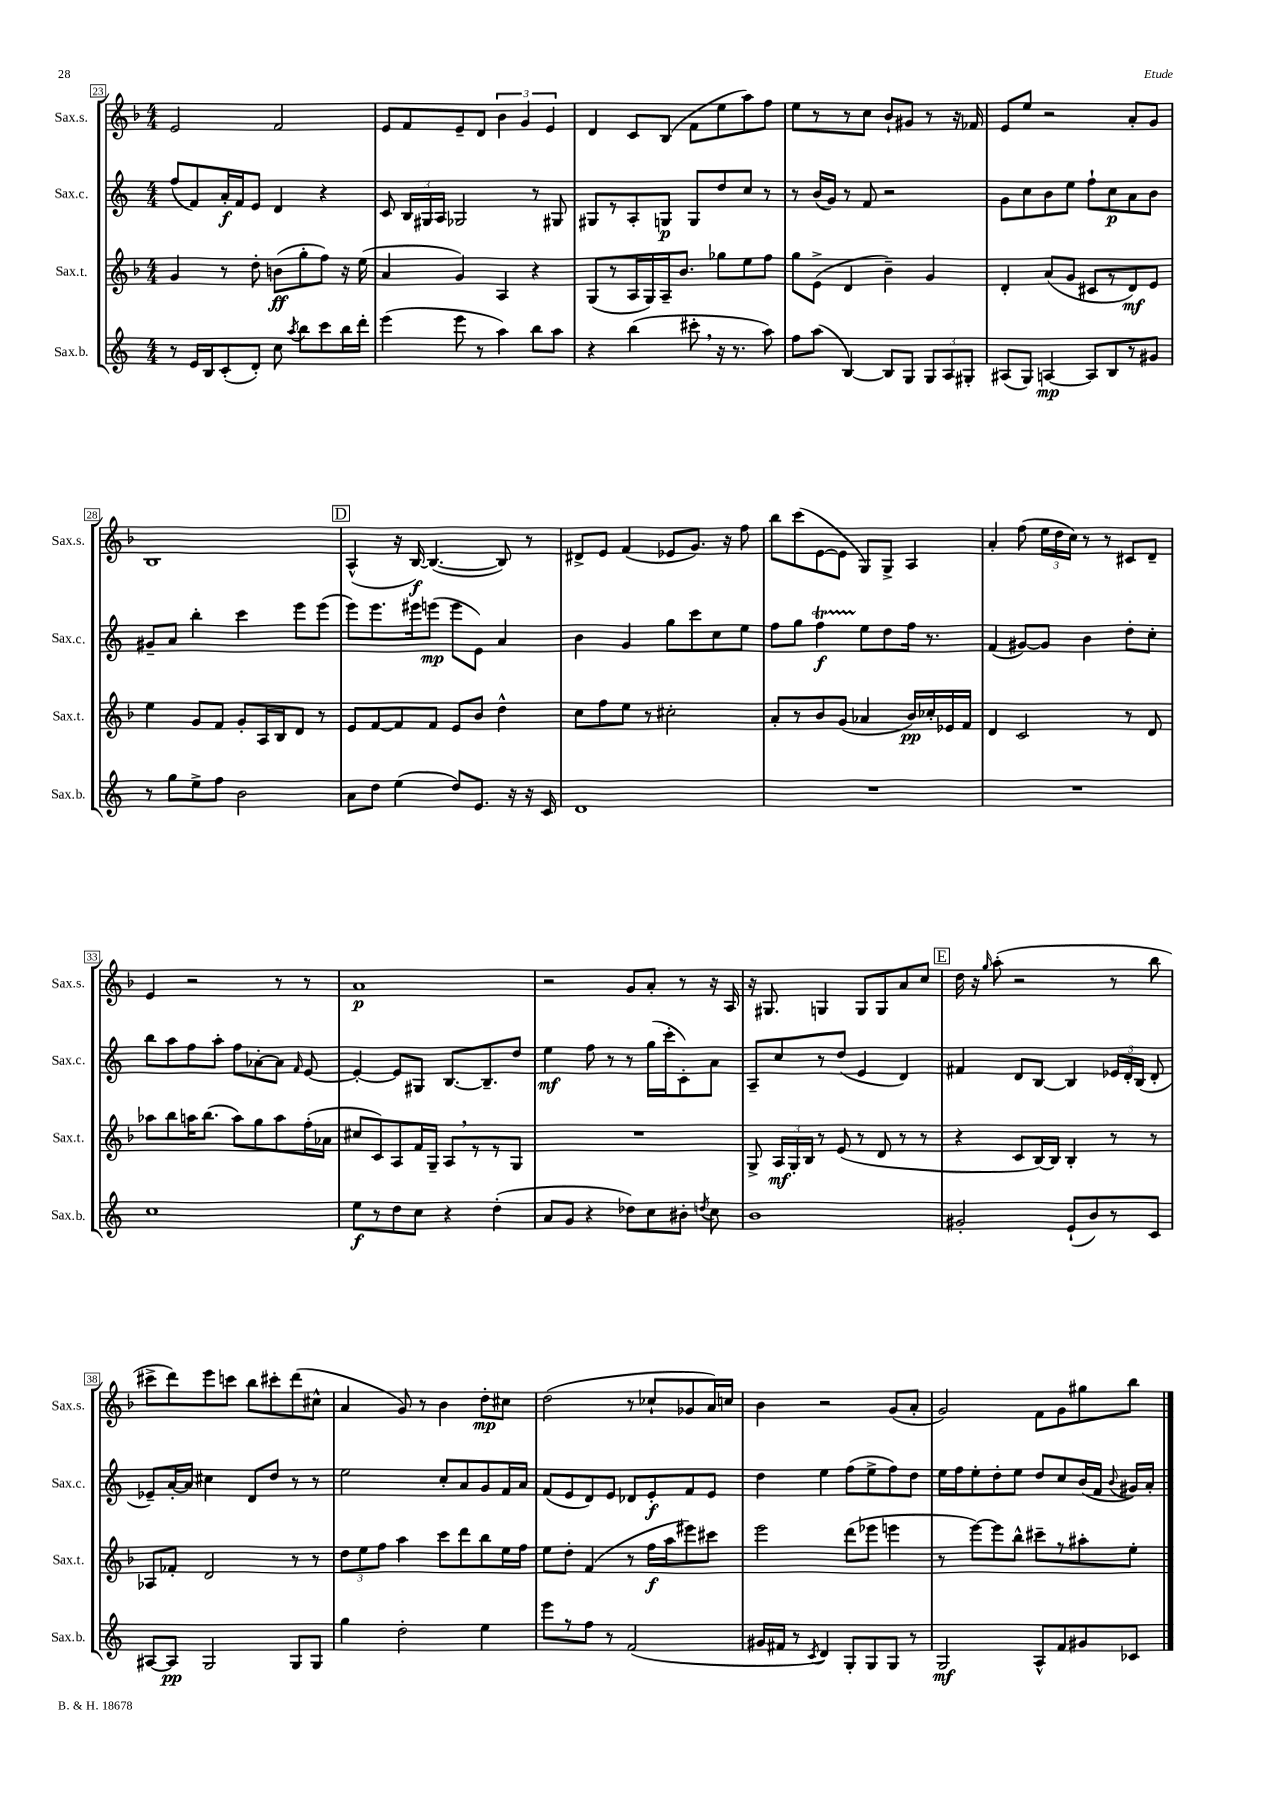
<<
\new StaffGroup <<
\new Staff = "s0" \with { instrumentName = "Sax.s." shortInstrumentName = "Sax.s." } {
    \clef treble \key f \major \numericTimeSignature \time 4/4
    \autoBeamOff e'2 f'2 |
    e'8[ f'8 e'8-- d'8] \tuplet 3/2 { bes'4 g'4 e'4 } |
    d'4 c'8[ bes8]( f'8[ e''8 a''8) f''8] |
    e''8[ r8 r8 c''8] bes'8[-! gis'8] r8 r16 fes'16 |
    e'8[ e''8] r2 a'8[-. g'8] |
    bes1 |
    \mark \markup { \box "D" } a4-^( r16 bes16~\f) bes4.~( bes8) r8 |
    dis'8[-> e'8] f'4( ees'8[ g'8.]) r16 f''8 |
    bes''8[ c'''8( e'8~ e'8] g8[) g8]-> a4 |
    a'4-. f''8( \tuplet 3/2 { e''16[ d''16 c''16]) } r8 r8 cis'8[ d'8]-- |
    e'4 r2 r8 r8 |
    a'1\p |
    r2 g'8[ a'8]-. r8 r16 a16 |
    r16 gis8. g4 g8[ g8 a'8 c''8] |
    \mark \markup { \box "E" } d''16 r16 \grace { g''16 } a''8-.( r2 r8 bes''8 |
    cis'''8[-> d'''8) e'''8 c'''8] bes''8[ cis'''8-. d'''8( cis''8]-^ |
    a'4 g'8) r8 bes'4 d''8[-.\mp cis''8] |
    d''2( r8 ces''8[-! ges'8 a'16) c''16] |
    bes'4 r2 g'8[( a'8]-. |
    g'2) f'8[ g'8 gis''8 bes''8] \bar "|." |
}
\new Staff = "s1" \with { instrumentName = "Sax.c." shortInstrumentName = "Sax.c." } {
    \clef treble \key c \major \numericTimeSignature \time 4/4
    \autoBeamOff f''8[( f'8) a'16-.\f f'16 e'8] d'4 r4 |
    c'8 \tuplet 3/2 { b16[ gis16 a16] } ges2 r8 gis8 |
    gis8[ r8 a8-. g8]\p g8[ d''8 c''8] r8 |
    r8 b'16[( g'16]) r8 f'8 r2 |
    g'8[ c''8 b'8 e''8] f''8[-! c''8\p a'8 b'8] |
    gis'8[-- a'8] b''4-. c'''4 e'''8[ e'''8]( |
    \mark \markup { \box "D" } e'''8[) e'''8. eis'''16 e'''8]\mp( e'''8[ e'8]) a'4 |
    b'4 g'4 g''8[ c'''8 c''8 e''8] |
    f''8[ g''8] f''4\startTrillSpan\f e''8[\stopTrillSpan d''8 f''16] r8. |
    f'4( gis'8[~) gis'8] b'4 d''8[-. c''8]-. |
    b''8[ a''8 f''8 a''8]-. f''8[ aes'8~-. aes'8] \grace { f'16 } e'8~ |
    e'4~-. e'8[ gis8] b8.[~ b8.-- d''8] |
    e''4\mf f''8 r8 r8 g''16[( c'''16-. c'8-.) a'8] |
    a8[-- c''8 r8 d''8]( e'4 d'4) |
    \mark \markup { \box "E" } fis'4 d'8[ b8]~ b4 \tuplet 3/2 { ees'16[ d'16-. b16]( } d'8-. |
    ees'8[--) a'16~-. a'16] cis''4 d'8[ d''8] r8 r8 |
    e''2 c''8[-. a'8 g'8 f'16 a'16] |
    f'8[( e'8 d'8) e'8] des'8[ e'8-.\f f'8 e'8] |
    d''4 e''4 f''8[( e''8-> f''8) d''8] |
    e''16[ f''16 e''8-. d''8-. e''8] d''8[ c''8 b'16( f'16] \appoggiatura { b'8 } gis'16[) a'16]-. \bar "|." |
}
\new Staff = "s2" \with { instrumentName = "Sax.t." shortInstrumentName = "Sax.t." } {
    \clef treble \key f \major \numericTimeSignature \time 4/4
    \autoBeamOff g'4 r8 d''8-. b'8[\ff( g''8-. f''8]) r16 e''16( |
    a'4 g'4) a4 r4 |
    g8[( r8 a16 g16) a16-- bes'8.] ges''8[ e''8 f''8] |
    g''8[ e'8]->( d'4 bes'4--) g'4 |
    d'4-. a'8[( g'8] cis'8[ r8 d'8\mf) e'8] |
    e''4 g'8[ f'8] g'8[-. a16 bes16 d'8] r8 |
    \mark \markup { \box "D" } e'8[ f'8~ f'8 f'8] e'8[ bes'8] d''4-^ |
    c''8[ f''8 e''8] r8 cis''2-. |
    a'8[-. r8 bes'8 g'8]( aes'4 bes'16[\pp) ces''16-. ees'16 f'16] |
    d'4 c'2 r8 d'8 |
    aes''8[ bes''8 a''16 bes''8.]( a''8[) g''8 a''8 f''16-.( aes'16] |
    cis''8[ c'8) a8 f'16 g16]-- a8[ \breathe r8 r8 g8] |
    R1 |
    g8-> \tuplet 3/2 { a16[\mf g16-. bes16] } r8 e'8( r8 d'8 r8 r8 |
    \mark \markup { \box "E" } r4 c'8[ bes16~) bes16] bes4-. r8 r8 |
    aes8[ fes'8]-. d'2 r8 r8 |
    \tuplet 3/2 { d''8[ e''8 f''8] } a''4 c'''8[ d'''8 bes''8 e''16 f''16] |
    e''8[ d''8]-. f'4( r8 f''16[\f a''16 eis'''8) cis'''8] |
    e'''2 d'''8[( ees'''8] e'''4 |
    r8 e'''8[~) e'''8 bes''8]-^ cis'''8[-- r8 ais''8-. e''8]-. \bar "|." |
}
\new Staff = "s3" \with { instrumentName = "Sax.b." shortInstrumentName = "Sax.b." } {
    \clef treble \key c \major \numericTimeSignature \time 4/4
    \autoBeamOff r8 e'16[ b16 c'8-.( d'8]-.) c''8 \acciaccatura { a''8 } b''8[ c'''8 b''16 d'''16]-. |
    e'''4( e'''8 r8 a''4) b''8[ a''8] |
    r4 b''4( cis'''8-. \breathe r16 r8. a''8) |
    f''8[ a''8]( b4~) b8[ g8] \tuplet 3/2 { g8[ a8 gis8]-. } |
    ais8[( g8]) a4~\mp a8[ b8 r8 gis'8] |
    r8 g''8[ e''8-> f''8] b'2 |
    \mark \markup { \box "D" } a'8[ d''8] e''4( d''8[) e'8.] r16 r16 c'16 |
    d'1 |
    R1 |
    R1 |
    c''1 |
    e''8[\f r8 d''8 c''8] r4 d''4-.( |
    a'8[ g'8] r4 des''8[) c''8 bis'8]-. \acciaccatura { d''8 } c''8 |
    b'1 |
    \mark \markup { \box "E" } gis'2-. e'8[-!( b'8) r8 c'8] |
    ais8[~ ais8]\pp g2 g8[ g8] |
    g''4 d''2-. e''4 |
    e'''8[ r8 f''8] r8 f'2( |
    gis'16[ fis'16] r8 \acciaccatura { c'8 } d'4) g8[-. g8 g8] r8 |
    g2\mf a8[-^ f'8 gis'8 ces'8] \bar "|." |
}
>>
>>
\layout { \context { \Score currentBarNumber = #23 \override BarNumber.stencil = #(make-stencil-boxer 0.1 0.3 ly:text-interface::print) } }
